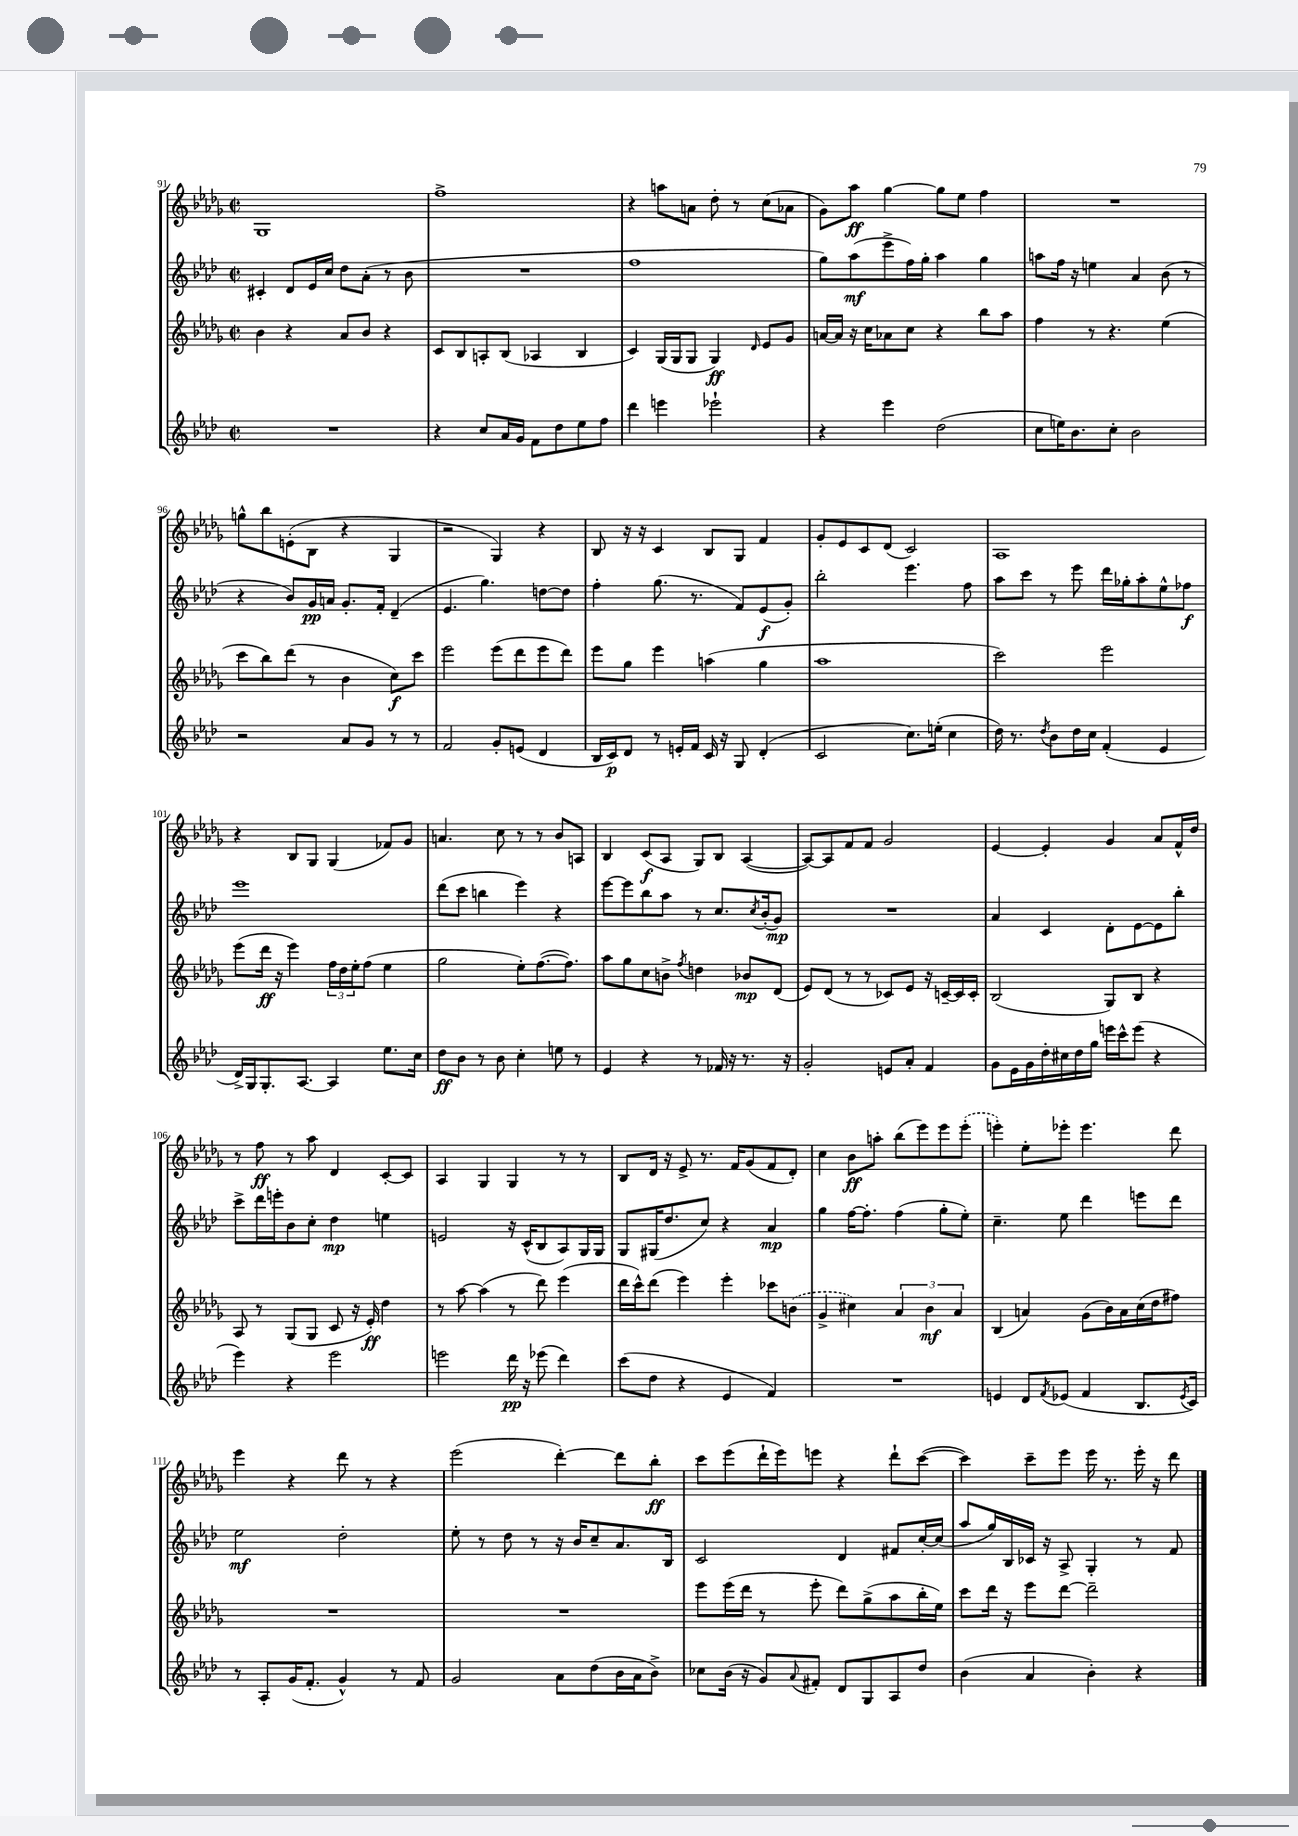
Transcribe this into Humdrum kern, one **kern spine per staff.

**kern	**dynam	**kern	**dynam	**kern	**dynam	**kern	**dynam
*part4	*part4	*part3	*part3	*part2	*part2	*part1	*part1
*staff4	*staff4	*staff3	*staff3	*staff2	*staff2	*staff1	*staff1
*clefG2	*	*clefG2	*	*clefG2	*	*clefG2	*
*k[b-e-a-d-]	*	*k[b-e-a-d-g-]	*	*k[b-e-a-d-]	*	*k[b-e-a-d-g-]	*
*M2/2	*	*M2/2	*	*M2/2	*	*M2/2	*
*met(c|)	*	*met(c|)	*	*met(c|)	*	*met(c|)	*
=91	=91	=91	=91	=91	=91	=91	=91
1r	.	4b-\	.	4c#X'/	.	1G-	.
.	.	4r	.	8d-/L	.	.	.
.	.	.	.	16e-/L	.	.	.
.	.	.	.	16cc/JJ	.	.	.
.	.	8a-/L	.	8dd-\L	.	.	.
.	.	8b-/J	.	(8a-'\J	.	.	.
.	.	4r	.	8r	.	.	.
.	.	.	.	8b-\	.	.	.
=92	=92	=92	=92	=92	=92	=92	=92
4r	.	8c/L	.	1r	.	1ff^	.
.	.	8B-/	.	.	.	.	.
8cc/L	.	8An'/	.	.	.	.	.
16a-/L	.	(8B-/J	.	.	.	.	.
16g/JJ	.	.	.	.	.	.	.
8f\L	.	4A-X/	.	.	.	.	.
8dd-\	.	.	.	.	.	.	.
8ee-\	.	4B-/	.	.	.	.	.
8ff\J	.	.	.	.	.	.	.
=93	=93	=93	=93	=93	=93	=93	=93
4ddd-\	.	4c/)	.	1ff	.	4r	.
4eeen\	.	(16G-/LL	.	.	.	8aan\L	.
.	.	16G-/J	.	.	.	.	.
.	.	8G-/J	.	.	.	8an\J	.
2eee-X`\	.	4G-/)	ff	.	.	8dd-'\	.
.	.	.	.	.	.	8r	.
.	.	16qqd-/	.	.	.	.	.
.	.	8e-/L	.	.	.	(8cc\L	.
.	.	8g-/J	.	.	.	8a-X\J	.
=94	=94	=94	=94	=94	=94	=94	=94
4r	.	[16an/LL	.	8gg\L)	.	8g-\L)	.
.	.	16a/JJ]	.	.	.	.	.
.	.	16r	.	(8aa-\	mf	8aa-\J	ff
.	.	16cc\KL	.	.	.	.	.
4eee-\	.	8a-X\	.	8eee-^\	.	[4gg-\	.
.	.	8cc\J	.	16ff\L)	.	.	.
.	.	.	.	16gg'\JJ	.	.	.
(2dd-\	.	4r	.	4aa-\	.	8gg-\L]	.
.	.	.	.	.	.	8ee-\J	.
.	.	8bb-\L	.	4gg\	.	4ff\	.
.	.	8aa-\J	.	.	.	.	.
=95	=95	=95	=95	=95	=95	=95	=95
8cc\L	.	4ff\	.	8aan\L	.	1r	.
16een\K)	.	.	.	16ff\Jk	.	.	.
8.b-\	.	.	.	16r	.	.	.
.	.	8r	.	4een\	.	.	.
8cc'\J	.	4.r	.	.	.	.	.
2b-\	.	.	.	4a-/	.	.	.
.	.	(4ee-\	.	(8b-\	.	.	.
.	.	.	.	8r	.	.	.
!!LO:LB:g=z
=96	=96	=96	=96	=96	=96	=96	=96
2r	.	8ccc\L	.	4r	.	8ggn^^\L	.
.	.	8bb-\)	.	.	.	8bb-\	.
.	.	(8ddd-\J	.	8b-/L)	.	(8en'\	.
.	.	8r	.	16g/L	pp	8B-\J	.
.	.	.	.	16an/JJ	.	.	.
8a-/L	.	4b-\	.	8.g'/L	.	4r	.
8g/J	.	.	.	.	.	.	.
.	.	.	.	16f'/Jk	.	.	.
8r	.	8cc\L)	f	(4d-~/	.	4G-/	.
8r	.	8ccc\J	.	.	.	.	.
=97	=97	=97	=97	=97	=97	=97	=97
2f/	.	2eee-\	.	4.e-/	.	2r	.
.	.	.	.	4.gg\)	.	.	.
8g'/L	.	(8eee-\L	.	.	.	4G-/)	.
(8en/J	.	8ddd-\	.	.	.	.	.
4d-/	.	8eee-\	.	[8ddn\L	.	4r	.
.	.	8ddd-\J)	.	8dd\J]	.	.	.
=98	=98	=98	=98	=98	=98	=98	=98
16B-/LL	.	8eee-\L	.	4ff'\	.	8B-/	.
16c/J)	p	.	.	.	.	.	.
8d-/J	.	8gg-\J	.	.	.	16r	.
.	.	.	.	.	.	16r	.
8r	.	4eee-\	.	(8.gg\	.	4c/	.
16en'/LL	.	.	.	.	.	.	.
16f/JJ	.	.	.	8.r	.	.	.
16c/	.	(4aan\	.	.	.	8B-/L	.
16r	.	.	.	.	.	.	.
8G/	.	.	.	8f/L)	.	8G-/J	.
(4d-'/	.	4gg-\	.	(8e-/	f	4f/	.
.	.	.	.	8g'/J)	.	.	.
=99	=99	=99	=99	=99	=99	=99	=99
2c/	.	1aa-	.	2bb-'\	.	8g-'/L	.
.	.	.	.	.	.	8e-/	.
.	.	.	.	.	.	8c/	.
.	.	.	.	.	.	(8d-/J	.
8.cc\L)	.	.	.	4.eee-\	.	2c/)	.
(16een'\Jk	.	.	.	.	.	.	.
4cc\	.	.	.	.	.	.	.
.	.	.	.	8ff\	.	.	.
=100	=100	=100	=100	=100	=100	=100	=100
16dd-\)	.	2ccc\)	.	8aa-\L	.	1A-	.
8.r	.	.	.	.	.	.	.
.	.	.	.	8ccc\J	.	.	.
8qdd-/	.	.	.	.	.	.	.
8b-\L	.	.	.	8r	.	.	.
16dd-\L	.	.	.	8eee-\	.	.	.
16cc\JJ	.	.	.	.	.	.	.
(4f'/	.	2eee-\	.	16ddd-\LL	.	.	.
.	.	.	.	16gg-X'\J	.	.	.
.	.	.	.	8aa-'\	.	.	.
4e-/	.	.	.	8ee-^^\	.	.	.
.	.	.	.	8ff-X\J	f	.	.
!!LO:LB:g=z
=101	=101	=101	=101	=101	=101	=101	=101
16d-^/LL)	.	(8eee-\L	.	1eee-	.	4r	.
16G/J	.	.	.	.	.	.	.
8.G'/	.	16ddd-\Jk	ff	.	.	.	.
.	.	16r	.	.	.	.	.
.	.	4eee-\)	.	.	.	8B-/L	.
[8.A-/J	.	.	.	.	.	.	.
.	.	.	.	.	.	8G-/J	.
4A-/]	.	24ff\LL	.	.	.	(4G-/	.
.	.	24dd-\	.	.	.	.	.
.	.	24ee-'\J	.	.	.	.	.
.	.	(8ff\J	.	.	.	.	.
8.ee-\L	.	4ee-\	.	.	.	8f-X/L)	.
.	.	.	.	.	.	8g-/J	.
16cc\Jk	.	.	.	.	.	.	.
=102	=102	=102	=102	=102	=102	=102	=102
8dd-\L	ff	2gg-\	.	(8ddd-\L	.	4.an/	.
8b-\J	.	.	.	8ccc\J	.	.	.
8r	.	.	.	4bbn\	.	.	.
8b-\	.	.	.	.	.	8cc\	.
4cc'\	.	8ee-'\L)	.	4eee-\)	.	8r	.
.	.	([8.ff\	.	.	.	8r	.
8een\	.	.	.	4r	.	8b-/L	.
.	.	8.ff\J])	.	.	.	.	.
8r	.	.	.	.	.	8An/J	.
=103	=103	=103	=103	=103	=103	=103	=103
4e-/	.	8aa-\L	.	[8eee-\L	.	4B-/	.
.	.	8gg-\	.	8eee-\]	.	.	.
4r	.	8cc\	.	8bb-\	.	(8c/L	f
.	.	8bn^\J	.	8aa-\J	.	8A-/J	.
.	.	8qff/	.	.	.	.	.
8r	.	4ddn\	.	8r	.	8G-/L)	.
16f-X/	.	.	.	8.cc/L	.	8B-/J	.
16r	.	.	.	.	.	.	.
8.r	.	8b-X/L	mp	.	.	([4A-/	.
.	.	.	.	8qcc/	.	.	.
.	.	.	.	(16b-'/k	.	.	.
.	.	(8d-/J	.	8g/J)	mp	.	.
16r	.	.	.	.	.	.	.
=104	=104	=104	=104	=104	=104	=104	=104
2g'/	.	8e-/L)	.	1r	.	8A-/L_)	.
.	.	(8d-/J	.	.	.	8A-/]	.
.	.	8r	.	.	.	8f/	.
.	.	8r	.	.	.	8f/J	.
8en/L	.	8c-X/L)	.	.	.	2g-/	.
8a-'/J	.	8e-/J	.	.	.	.	.
4f/	.	16r	.	.	.	.	.
.	.	[16cn~/LL	.	.	.	.	.
.	.	16c/]	.	.	.	.	.
.	.	16c'/JJ	.	.	.	.	.
=105	=105	=105	=105	=105	=105	=105	=105
8g\L	.	(2B-/	.	4a-/	.	[4e-/	.
16e-\L	.	.	.	.	.	.	.
16g\	.	.	.	.	.	.	.
16dd-'\	.	.	.	4c/	.	4e-'/]	.
16cc#X\	.	.	.	.	.	.	.
16dd-\	.	.	.	.	.	.	.
16gg\JJ	.	.	.	.	.	.	.
16eeen\LL	.	8G-/L)	.	8d-'\L	.	4g-/	.
16ccc^^\J	.	.	.	.	.	.	.
(8eee\J	.	8B-/J	.	[8e-\	.	.	.
4r	.	4r	.	8e-\]	.	8a-/L	.
.	.	.	.	8bb-'\J	.	16f^^/L	.
.	.	.	.	.	.	16dd-/JJ	.
!!LO:LB:g=z
=106	=106	=106	=106	=106	=106	=106	=106
4eee-\)	.	8A-/	.	8ccc^\L	.	8r	.
.	.	8r	.	16ddd-\L	.	8ff\	ff
.	.	.	.	16eeen'\J	.	.	.
4r	.	(8G-/L	.	8b-\	.	8r	.
.	.	8G-/J	.	8cc'\J	.	8aa-\	.
2eee-\	.	8c/	.	4dd-\	mp	4d-/	.
.	.	16r	.	.	.	.	.
.	.	16e-'/)	ff	.	.	.	.
.	.	4dd-\	.	4een\	.	[8c'/L	.
.	.	.	.	.	.	8c/J]	.
=107	=107	=107	=107	=107	=107	=107	=107
2eeen\	.	8r	.	2en/	.	4A-/	.
.	.	[8aa-\	.	.	.	.	.
.	.	(4aa-\]	.	.	.	4G-/	.
16ddd-\	pp	8r	.	16r	.	4G-/	.
16r	.	.	.	(16c^^/KL	.	.	.
(8eee-X\	.	8ddd-\)	.	8B-/	.	.	.
4ddd-\)	.	(4eee-\	.	8A-/)	.	8r	.
.	.	.	.	16G/L	.	8r	.
.	.	.	.	16G/JJ	.	.	.
=108	=108	=108	=108	=108	=108	=108	=108
(8ccc\L	.	16ddd-\LL	.	8G/L	.	8B-/L	.
.	.	16ccc^^\J)	.	.	.	.	.
8dd-\J	.	(8ddd-\J	.	(16G#X/K	.	16d-/Jk	.
.	.	.	.	8.dd-/	.	16r	.
4r	.	4eee-\)	.	.	.	8e-^/	.
.	.	.	.	8cc/J)	.	8.r	.
4e-/	.	4eee-'\	.	4r	.	.	.
.	.	.	.	.	.	16f/KL	.
.	.	.	.	.	.	(8g-/	.
4f/)	.	8ccc-X\L	.	4a-/	mp	8f/	.
.	.	(8bn\J	.	.	.	8d-'/J)	.
=109	=109	=109	=109	=109	=109	=109	=109
1r	.	4g-^/	.	4gg\	.	4cc\	.
.	.	4cc#X\)	.	[16ff\KL	.	8b-\L	ff
.	.	.	.	8.ff'\J]	.	.	.
.	.	.	.	.	.	8aan'\J	.
.	.	6a-/	.	(4ff\	.	(8bb-\L	.
.	.	.	.	.	.	8eee-\)	.
.	.	6b-\	mf	.	.	.	.
.	.	.	.	8gg'\L	.	8eee-\	.
.	.	6a-/	.	.	.	.	.
.	.	.	.	8ee-'\J)	.	(8eee-'\J	.
=110	=110	=110	=110	=110	=110	=110	=110
4en/	.	(4B-/	.	4.cc~\	.	4eeen'\)	.
8d-/L	.	4an/)	.	.	.	8ee-'\L	.
8qf/	.	.	.	.	.	.	.
(8e-X/J	.	.	.	8ee-\	.	8eee-X'\J	.
4f/	.	(8g-\L	.	4ddd-\	.	4.eee-\	.
.	.	16b-\L)	.	.	.	.	.
.	.	16a\	.	.	.	.	.
8.B-/L	.	(16cc\	.	8eeen\L	.	.	.
.	.	16dd-\J	.	.	.	.	.
.	.	8ff#X\J)	.	8ddd-\J	.	8ddd-\	.
8qe-/	.	.	.	.	.	.	.
16c/Jk)	.	.	.	.	.	.	.
!!LO:LB:g=z
=111	=111	=111	=111	=111	=111	=111	=111
8r	.	1r	.	2ee-\	mf	4eee-\	.
8A-'/L	.	.	.	.	.	.	.
(16g/K	.	.	.	.	.	4r	.
8.f'/J	.	.	.	.	.	.	.
4g^^/)	.	.	.	2dd-'\	.	8ddd-\	.
.	.	.	.	.	.	8r	.
8r	.	.	.	.	.	4r	.
8f/	.	.	.	.	.	.	.
=112	=112	=112	=112	=112	=112	=112	=112
2g/	.	1r	.	8ee-'\	.	(2eee-\	.
.	.	.	.	8r	.	.	.
.	.	.	.	8dd-\	.	.	.
.	.	.	.	8r	.	.	.
8a-\L	.	.	.	16r	.	[4ddd-'\)	.
.	.	.	.	16b-/KL	.	.	.
(8dd-\	.	.	.	8cc~/	.	.	.
16b-\L	.	.	.	8.a-/	.	8ddd-\L]	.
16a-\J	.	.	.	.	.	.	.
8b-^\J)	.	.	.	.	.	8bb-'\J	ff
.	.	.	.	16B-/Jk	.	.	.
=113	=113	=113	=113	=113	=113	=113	=113
8cc-X\L	.	8eee-\L	.	2c/	.	8ccc\L	.
(16b-\Jk	.	(16eee-\L	.	.	.	(8eee-\	.
16r	.	16ddd-\JJ	.	.	.	.	.
8g/L)	.	8r	.	.	.	16ddd-`\L	.
.	.	.	.	.	.	16eee-\J)	.
8qqa-/	.	.	.	.	.	.	.
8f#X'/J	.	8eee-'\	.	.	.	8eeen\J	.
8d-/L	.	8ddd-\L)	.	4d-/	.	4r	.
8G/	.	(8gg-^\	.	.	.	.	.
8A-/	.	8aa-\	.	8f#X/L	.	8ddd-`\L	.
8dd-/J	.	16bb-'\L	.	[16cc'/L	.	([8ccc\J	.
.	.	16ee-\JJ)	.	(16cc/JJ]	.	.	.
=114	=114	=114	=114	=114	=114	=114	=114
(4b-\	.	8ccc\L	.	8aa-/L	.	4ccc\])	.
.	.	16ddd-\Jk	.	16gg/L)	.	.	.
.	.	16r	.	16B-/	.	.	.
4a-/	.	8eee-\L	.	16c-X/JJ	.	8ccc~\L	.
.	.	.	.	16r	.	.	.
.	.	[8ddd-\J	.	8A-^/	.	8eee-\J	.
4b-'\)	.	2ddd-~\]	.	4G'/	.	16eee-\	.
.	.	.	.	.	.	8.r	.
4r	.	.	.	8r	.	16eee-'\	.
.	.	.	.	.	.	16r	.
.	.	.	.	8f/	.	8ddd-\	.
==	==	==	==	==	==	==	==
*-	*-	*-	*-	*-	*-	*-	*-
